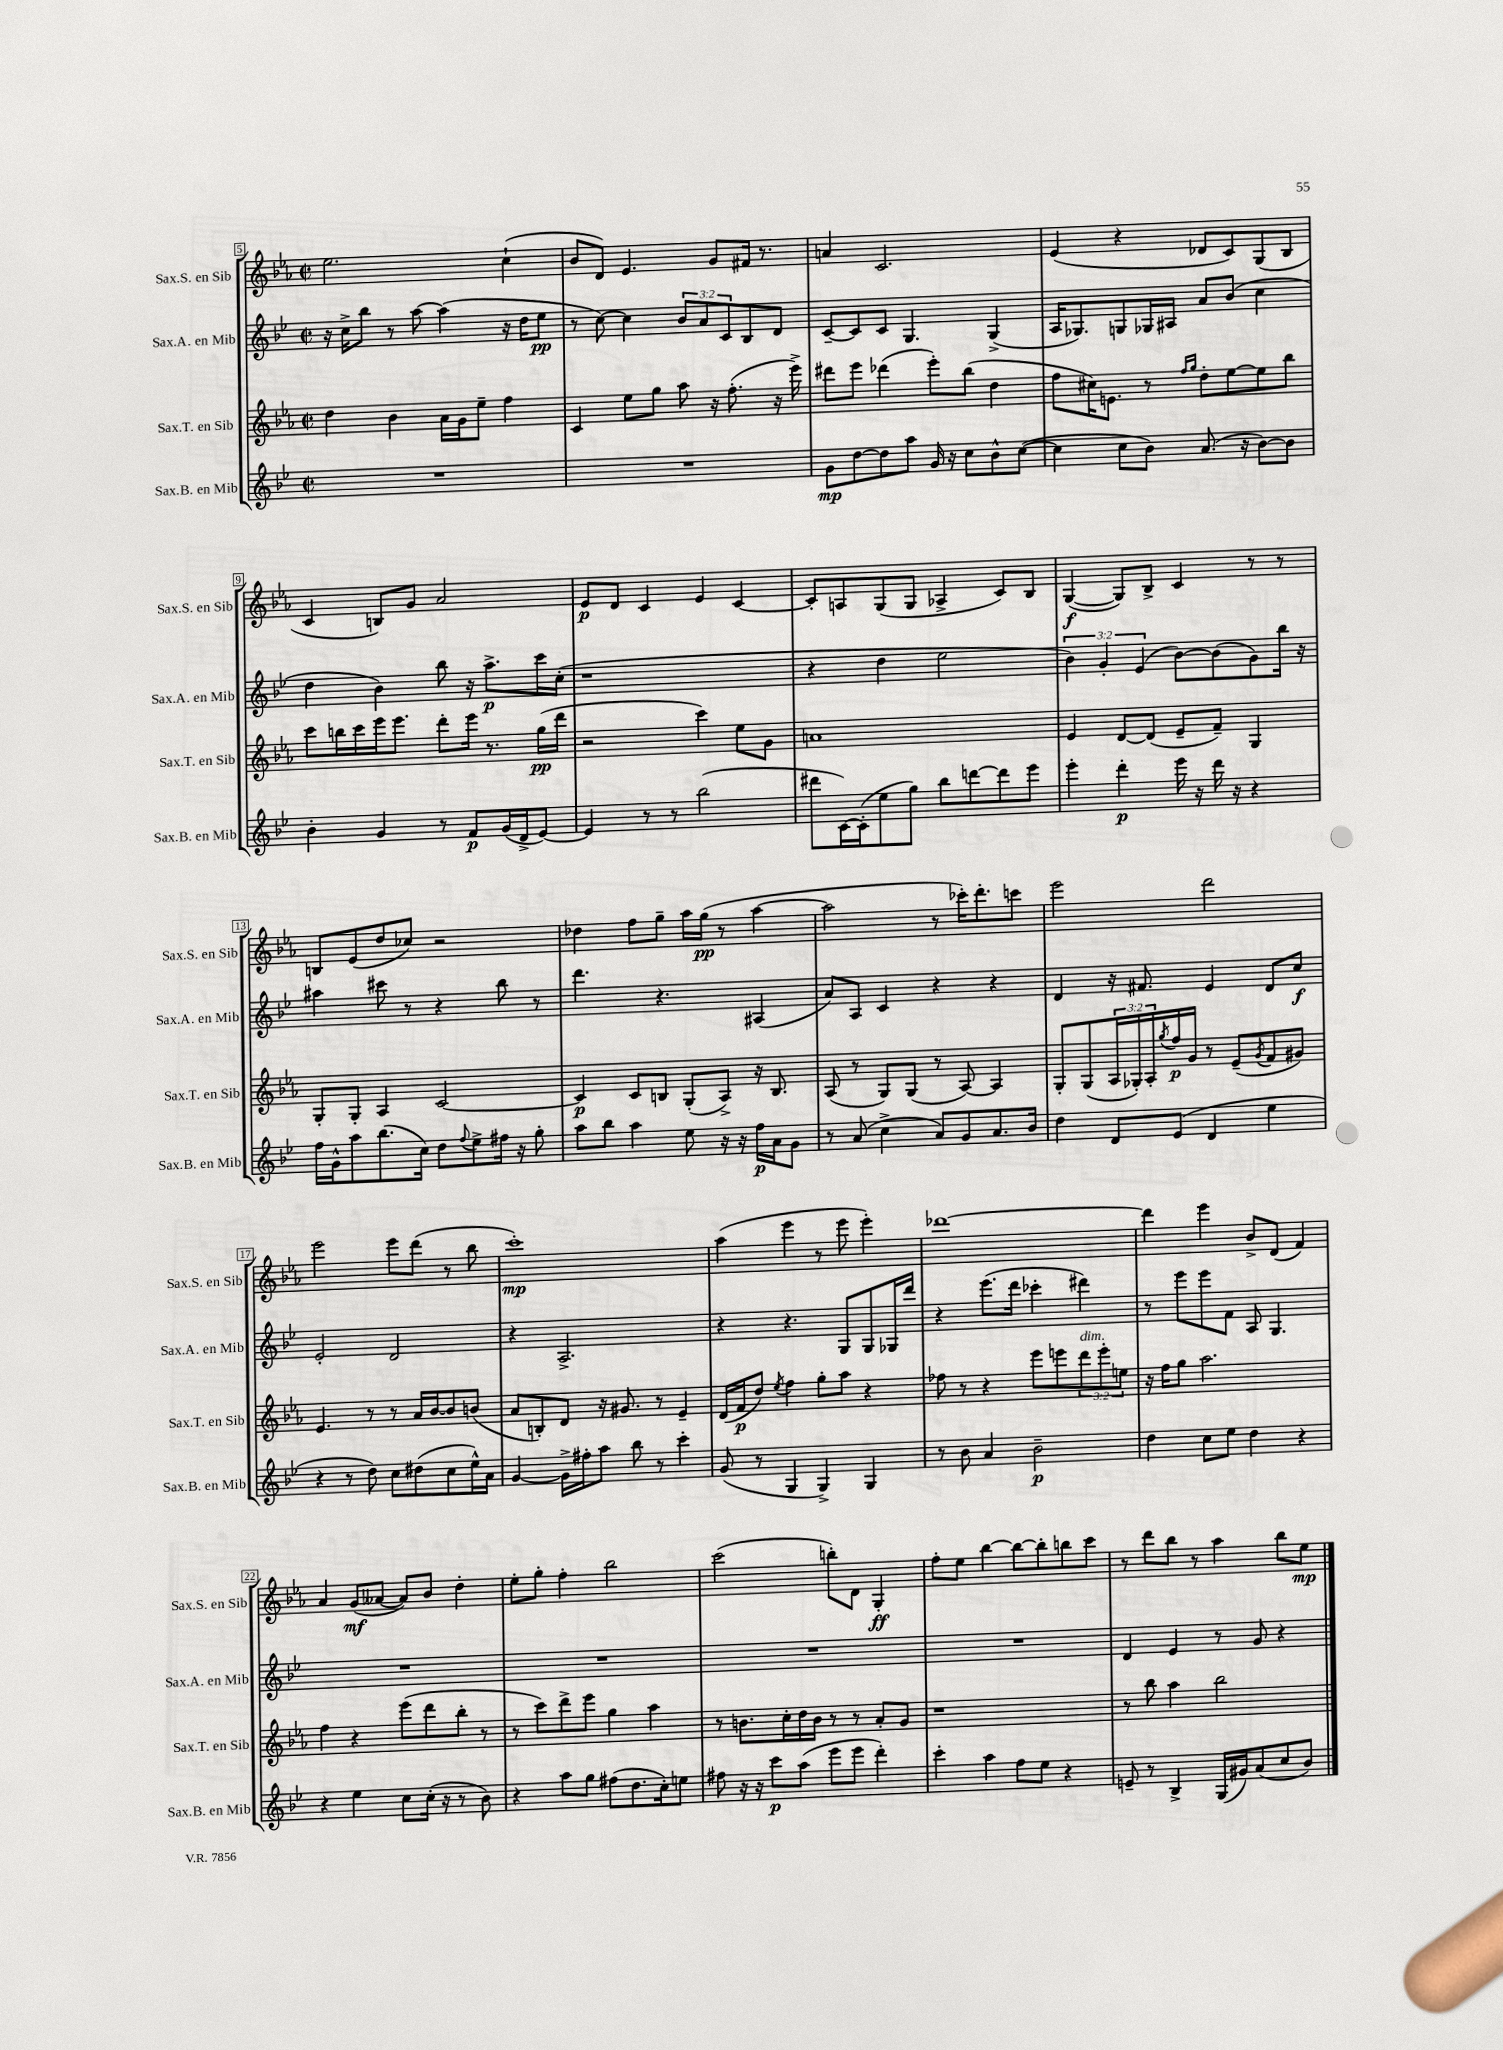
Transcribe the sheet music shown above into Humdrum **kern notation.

**kern	**dynam	**kern	**dynam	**kern	**dynam	**kern	**dynam
*part4	*part4	*part3	*part3	*part2	*part2	*part1	*part1
*staff4	*staff4	*staff3	*staff3	*staff2	*staff2	*staff1	*staff1
*I"Sax.B. en Mib	*	*I"Sax.T. en Sib	*	*I"Sax.A. en Mib	*	*I"Sax.S. en Sib	*
*I'Sax.B. en Mib	*	*I'Sax.T. en Sib	*	*I'Sax.A. en Mib	*	*I'Sax.S. en Sib	*
*clefG2	*	*clefG2	*	*clefG2	*	*clefG2	*
*k[b-e-]	*	*k[b-e-a-]	*	*k[b-e-]	*	*k[b-e-a-]	*
*M2/2	*	*M2/2	*	*M2/2	*	*M2/2	*
*met(c|)	*	*met(c|)	*	*met(c|)	*	*met(c|)	*
=5	=5	=5	=5	=5	=5	=5	=5
1r	.	4dd\	.	16r	.	2.ee-\	.
.	.	.	.	16cc^\KL	.	.	.
.	.	.	.	8bb-\J	.	.	.
.	.	4b-\	.	8r	.	.	.
.	.	.	.	[8aa\	.	.	.
.	.	16a-\LL	.	(4aa\]	.	.	.
.	.	16g\J	.	.	.	.	.
.	.	8ee-~\J	.	.	.	.	.
.	.	4ff\	.	16r	.	(4cc`\	.
.	.	.	.	16dd\KL	.	.	.
.	.	.	.	8ee-\J	pp	.	.
=6	=6	=6	=6	=6	=6	=6	=6
1r	.	4c/	.	8r	.	8b-/L	.
.	.	.	.	[8cc\)	.	8d/J)	.
.	.	8ee-\L	.	4cc\]	.	4.e-/	.
.	.	8gg\J	.	.	.	.	.
.	.	8aa-\	.	12b-/L	.	.	.
.	.	.	.	12a/	.	.	.
.	.	16r	.	.	.	8g/L	.
.	.	.	.	12c/	.	.	.
.	.	(8.ff'\	.	.	.	.	.
.	.	.	.	8B-/	.	16f#X/Jk	.
.	.	.	.	.	.	8.r	.
.	.	16r	.	8d/J	.	.	.
.	.	16eee-^\)	.	.	.	.	.
=7	=7	=7	=7	=7	=7	=7	=7
8g\L	mp	8ddd#X\L	.	[8c~/L	.	4an/	.
[8dd\	.	8eee-\J	.	8c/]	.	.	.
8dd\]	.	(4ddd-X\	.	8c/J	.	2.c/	.
8aa\J	.	.	.	4.G/	.	.	.
16g/	.	8eee-'\L)	.	.	.	.	.
16r	.	.	.	.	.	.	.
8cc\L	.	(8bb-\J	.	.	.	.	.
8b-^^\	.	4dd\	.	(4G^/	.	.	.
([8cc\J	.	.	.	.	.	.	.
=8	=8	=8	=8	=8	=8	=8	=8
4cc\]	.	8ff\L	.	16A/KL	.	(4e-/	.
.	.	.	.	8.G-X/)	.	.	.
.	.	16cc#X\K)	.	.	.	.	.
.	.	8.en\J	.	.	.	.	.
8cc\L	.	.	.	8Gn/	.	4r	.
8b-\J)	.	8r	.	16G-X/L	.	.	.
.	.	.	.	16A#X/JJ	.	.	.
.	.	16qqff/LL	.	.	.	.	.
.	.	16qqgg/JJ	.	.	.	.	.
(8.a/	.	8dd'\L	.	8a/L	.	8d-X/L	.
.	.	[8ee-\	.	(8b-/J	.	8c/)	.
16r	.	.	.	.	.	.	.
[8b-\L)	.	8ee-\]	.	4cc\	.	(8G/	.
8b-\J]	.	8bb-\J	.	.	.	8B-/J	.
!!LO:LB:g=z
=9	=9	=9	=9	=9	=9	=9	=9
4b-'\	.	8ccc\L	.	4dd\	.	4c/	.
.	.	16bbn\L	.	.	.	.	.
.	.	16ccc\	.	.	.	.	.
4g/	.	16eee-\J	.	4b-\)	.	8Bn/L)	.
.	.	8.eee-\J	.	.	.	.	.
.	.	.	.	.	.	8g/J	.
8r	.	8ddd'\L	.	8bb-\	.	2a-/	.
8f/L	p	16eee-\Jk	.	16r	.	.	.
.	.	8.r	.	8.aa^\L	p	.	.
(16g/L	.	.	.	.	.	.	.
16d^/J	.	.	.	.	.	.	.
[8e-/J)	.	(16gg\LL	pp	16ccc\L	.	.	.
.	.	16ddd\JJ	.	(16cc'\JJ	.	.	.
=10	=10	=10	=10	=10	=10	=10	=10
4e-/]	.	2r	.	1r	.	8e-/L	p
.	.	.	.	.	.	8d/J	.
8r	.	.	.	.	.	4c/	.
8r	.	.	.	.	.	.	.
(2bb-\	.	4ccc\)	.	.	.	4e-/	.
.	.	8ee-\L	.	.	.	[4c/	.
.	.	8g\J	.	.	.	.	.
=11	=11	=11	=11	=11	=11	=11	=11
8ddd#X\L	.	1an	.	4r	.	8c'/L]	.
[16c\L)	.	.	.	.	.	8An/	.
(16c'\J]	.	.	.	.	.	.	.
8ee-\	.	.	.	4dd\	.	(8G/	.
8gg\J)	.	.	.	.	.	8G/J	.
8bb-\L	.	.	.	2ee-\	.	4A-X^/	.
[8dddn\	.	.	.	.	.	.	.
8ddd\]	.	.	.	.	.	8c/L)	.
8eee-\J	.	.	.	.	.	8B-/J	.
=12	=12	=12	=12	=12	=12	=12	=12
4eee-'\	.	4e-/	.	6b-\)	.	([4G/	f
.	.	.	.	6g'/	.	.	.
4ddd'\	p	[8d/L	.	.	.	8G/L])	.
.	.	.	.	(6e-/	.	.	.
.	.	(8d/J]	.	.	.	8B-^/J	.
16eee-\	.	8e-~/L	.	[8b-\L)	.	4c/	.
16r	.	.	.	.	.	.	.
16ddd\	.	8f~/J)	.	(8b-\]	.	.	.
16r	.	.	.	.	.	.	.
4r	.	4G/	.	8g\)	.	8r	.
.	.	.	.	16bb-\Jk	.	8r	.
.	.	.	.	16r	.	.	.
!!LO:LB:g=z
=13	=13	=13	=13	=13	=13	=13	=13
16ff\LL	.	8G'/L	.	4aa#X\	.	8Bn/L	.
16g^^\J	.	.	.	.	.	.	.
8aa\	.	8G'/J	.	.	.	(8e-/	.
(8.bb-\	.	4A-/	.	8ccc#X\	.	8dd/	.
.	.	.	.	8r	.	8cc-X/J)	.
16cc\Jk)	.	.	.	.	.	.	.
8dd\L	.	[2c/	.	4r	.	2r	.
8qqff/	.	.	.	.	.	.	.
8ee-^\	.	.	.	.	.	.	.
16ff#X\Jk	.	.	.	8bb-\	.	.	.
16r	.	.	.	.	.	.	.
8gg'\	.	.	.	8r	.	.	.
=14	=14	=14	=14	=14	=14	=14	=14
8aa\L	.	4c/]	p	4.ddd\	.	4dd-X\	.
8bb-\J	.	.	.	.	.	.	.
4aa\	.	8c/L	.	.	.	8ff\L	.
.	.	8Bn/J	.	4.r	.	8gg~\J	.
8ee-\	.	(8G'/L	.	.	.	16aa-\LL	.
.	.	.	.	.	.	(16gg\JJ	pp
16r	.	8A-^/J)	.	.	.	8r	.
16r	.	.	.	.	.	.	.
16ff\LL	p	16r	.	(4A#X/	.	[4aa-\	.
16a\J	.	8.B/	.	.	.	.	.
8g\J	.	.	.	.	.	.	.
=15	=15	=15	=15	=15	=15	=15	=15
8r	.	(8A-/	.	8a/L)	.	2aa-\]	.
(8a/	.	8r	.	8A/J	.	.	.
4cc^\	.	8G/L)	.	4c/	.	.	.
.	.	(8G/J	.	.	.	.	.
8a/L)	.	8r	.	4r	.	8r	.
8g/	.	[8A-/)	.	.	.	16ccc-X'\KL)	.
.	.	.	.	.	.	8.ddd'\	.
8.a/	.	4A-/]	.	4r	.	.	.
.	.	.	.	.	.	8cccn\J	.
16b-/Jk	.	.	.	.	.	.	.
=16	=16	=16	=16	=16	=16	=16	=16
4dd\	.	8G'/L	.	4d/	.	2eee-\	.
.	.	(8G/	.	.	.	.	.
8d/L	.	24A-/L	.	16r	.	.	.
.	.	24G-X'/)	.	.	.	.	.
.	.	.	.	8.f#X/	.	.	.
.	.	24A-'/	.	.	.	.	.
.	.	8qgg/	.	.	.	.	.
(8e-/J	.	16ff/	p	.	.	.	.
.	.	16g/JJ	.	.	.	.	.
4d/	.	8r	.	4e-/	.	2ddd\	.
.	.	(8e-~/L	.	.	.	.	.
.	.	8qg/	.	.	.	.	.
4ee-\	.	8f/	.	8d/L	.	.	.
.	.	8g#X/J)	.	8cc/J	f	.	.
!!LO:LB:g=z
=17	=17	=17	=17	=17	=17	=17	=17
4r	.	4.e-/	.	2e-'/	.	2eee-\	.
8r	.	.	.	.	.	.	.
8dd\)	.	8r	.	.	.	.	.
8cc\L	.	8r	.	2d/	.	8eee-\L	.
(8dd#X\	.	16a-/LL	.	.	.	(8ddd\J	.
.	.	[16b-/J	.	.	.	.	.
8cc\	.	8b-/]	.	.	.	8r	.
16ee-^^\L)	.	(8bn/J	.	.	.	8bb-\	.
16a\JJ	.	.	.	.	.	.	.
=18	=18	=18	=18	=18	=18	=18	=18
[4g/	.	8a-/L	.	4r	.	1ccc')	mp
.	.	8Bn'/)	.	.	.	.	.
16g^\LL]	.	8d/J	.	2.A^/	.	.	.
16ff#X'\J	.	.	.	.	.	.	.
8aa\J	.	16r	.	.	.	.	.
.	.	8.g#X/	.	.	.	.	.
8bb-\	.	.	.	.	.	.	.
8r	.	8r	.	.	.	.	.
4ccc'\	.	4e-~/	.	.	.	.	.
=19	=19	=19	=19	=19	=19	=19	=19
(8g/	.	(16d/LL	.	4r	.	(4aa-\	.
.	.	16f/J	p	.	.	.	.
8r	.	8dd/J)	.	.	.	.	.
.	.	8qee-/	.	.	.	.	.
4G/	.	4ff\	.	4.r	.	4eee-\	.
4G^/)	.	8gg'\L	.	.	.	8r	.
.	.	8aa-\J	.	8G/L	.	8eee-\	.
4G/	.	4r	.	8G/	.	4eee-'\)	.
.	.	.	.	16G-X/L	.	.	.
.	.	.	.	16ddd/JJ	.	.	.
=20	=20	=20	=20	=20	=20	=20	=20
8r	.	8ff-X\	.	4r	.	[1ddd-X	.
8b-\	.	8r	.	.	.	.	.
4a/	.	4r	.	(8.eee-\L	.	.	.
.	.	.	.	16ddd\Jk	.	.	.
2b-~\	p	8eee-\L	.	4ccc-X'\	.	.	.
.	.	8eeen\	.	.	.	.	.
!	!	!LO:TX:a:i:t=dim.	!	!	!	!	!
.	.	12ddd\	.	4ddd#X\)	.	.	.
.	.	12eee'\	.	.	.	.	.
.	.	12een\J	.	.	.	.	.
=21	=21	=21	=21	=21	=21	=21	=21
4dd\	.	16r	.	8r	.	4ddd-\]	.
.	.	16ff\KL	.	.	.	.	.
.	.	8gg\J	.	8eee-\L	.	.	.
8cc\L	.	2.aa-\	.	8eee-\	.	4eee-\	.
8ee-\J	.	.	.	8f\J	.	.	.
4dd\	.	.	.	8A/	.	8b-^/L	.
.	.	.	.	4.G/	.	(8d/J	.
4r	.	.	.	.	.	4f/)	.
!!LO:LB:g=z
=22	=22	=22	=22	=22	=22	=22	=22
4r	.	4ff\	.	1r	.	4a-/	.
4ee-\	.	4r	.	.	.	(8g/L	mf
.	.	.	.	.	.	[8a--X/J	.
8cc\L	.	(8eee-\L	.	.	.	8a--/L])	.
(16cc'\Jk	.	8ddd\	.	.	.	8b-/J	.
16r	.	.	.	.	.	.	.
8r	.	8bb-'\J	.	.	.	4dd'\	.
8b-\)	.	8r	.	.	.	.	.
=23	=23	=23	=23	=23	=23	=23	=23
4r	.	8r	.	1r	.	8ee-'\L	.
.	.	8ccc\L)	.	.	.	8gg'\J	.
8aa\L	.	8ddd^\	.	.	.	4ff'\	.
8gg\J	.	8eee-\J	.	.	.	.	.
(8ff#X\L	.	4gg\	.	.	.	2bb-\	.
8.dd\	.	.	.	.	.	.	.
.	.	4aa-\	.	.	.	.	.
16cc'\k)	.	.	.	.	.	.	.
8een\J	.	.	.	.	.	.	.
=24	=24	=24	=24	=24	=24	=24	=24
8ff#X\	.	8r	.	1r	.	(2ccc\	.
16r	.	8.bn\L	.	.	.	.	.
16r	.	.	.	.	.	.	.
8ccc\L	p	.	.	.	.	.	.
.	.	16cc'\L	.	.	.	.	.
(8aa\J	.	16dd\	.	.	.	.	.
.	.	16b\JJ	.	.	.	.	.
8eee-\L	.	8r	.	.	.	8bbn'\L)	.
8eee-\J	.	8r	.	.	.	8d\J	.
4ddd'\)	.	8a-'/L	.	.	.	4G'/	ff
.	.	8g/J	.	.	.	.	.
=25	=25	=25	=25	=25	=25	=25	=25
4ccc'\	.	1r	.	1r	.	8ff'\L	.
.	.	.	.	.	.	8ee-\J	.
4aa\	.	.	.	.	.	[4bb-\	.
8ff\L	.	.	.	.	.	8bb-\L_	.
8ee-\J	.	.	.	.	.	8bb-'\]	.
4r	.	.	.	.	.	8bbn\	.
.	.	.	.	.	.	8ccc\J	.
=26	=26	=26	=26	=26	=26	=26	=26
8en~/	.	8r	.	4d/	.	8r	.
8r	.	8bb-\	.	.	.	8ddd\L	.
4B-^/	.	4aa-\	.	4e-/	.	8bb-\J	.
.	.	.	.	.	.	8r	.
(16G/LL	.	2bb-\	.	8r	.	4aa-\	.
16g#X/J)	.	.	.	.	.	.	.
(8a/	.	.	.	8g/	.	.	.
8cc/	.	.	.	4r	.	8bb-\L	.
8b-/J)	.	.	.	.	.	8ee-\J	mp
==	==	==	==	==	==	==	==
*-	*-	*-	*-	*-	*-	*-	*-
